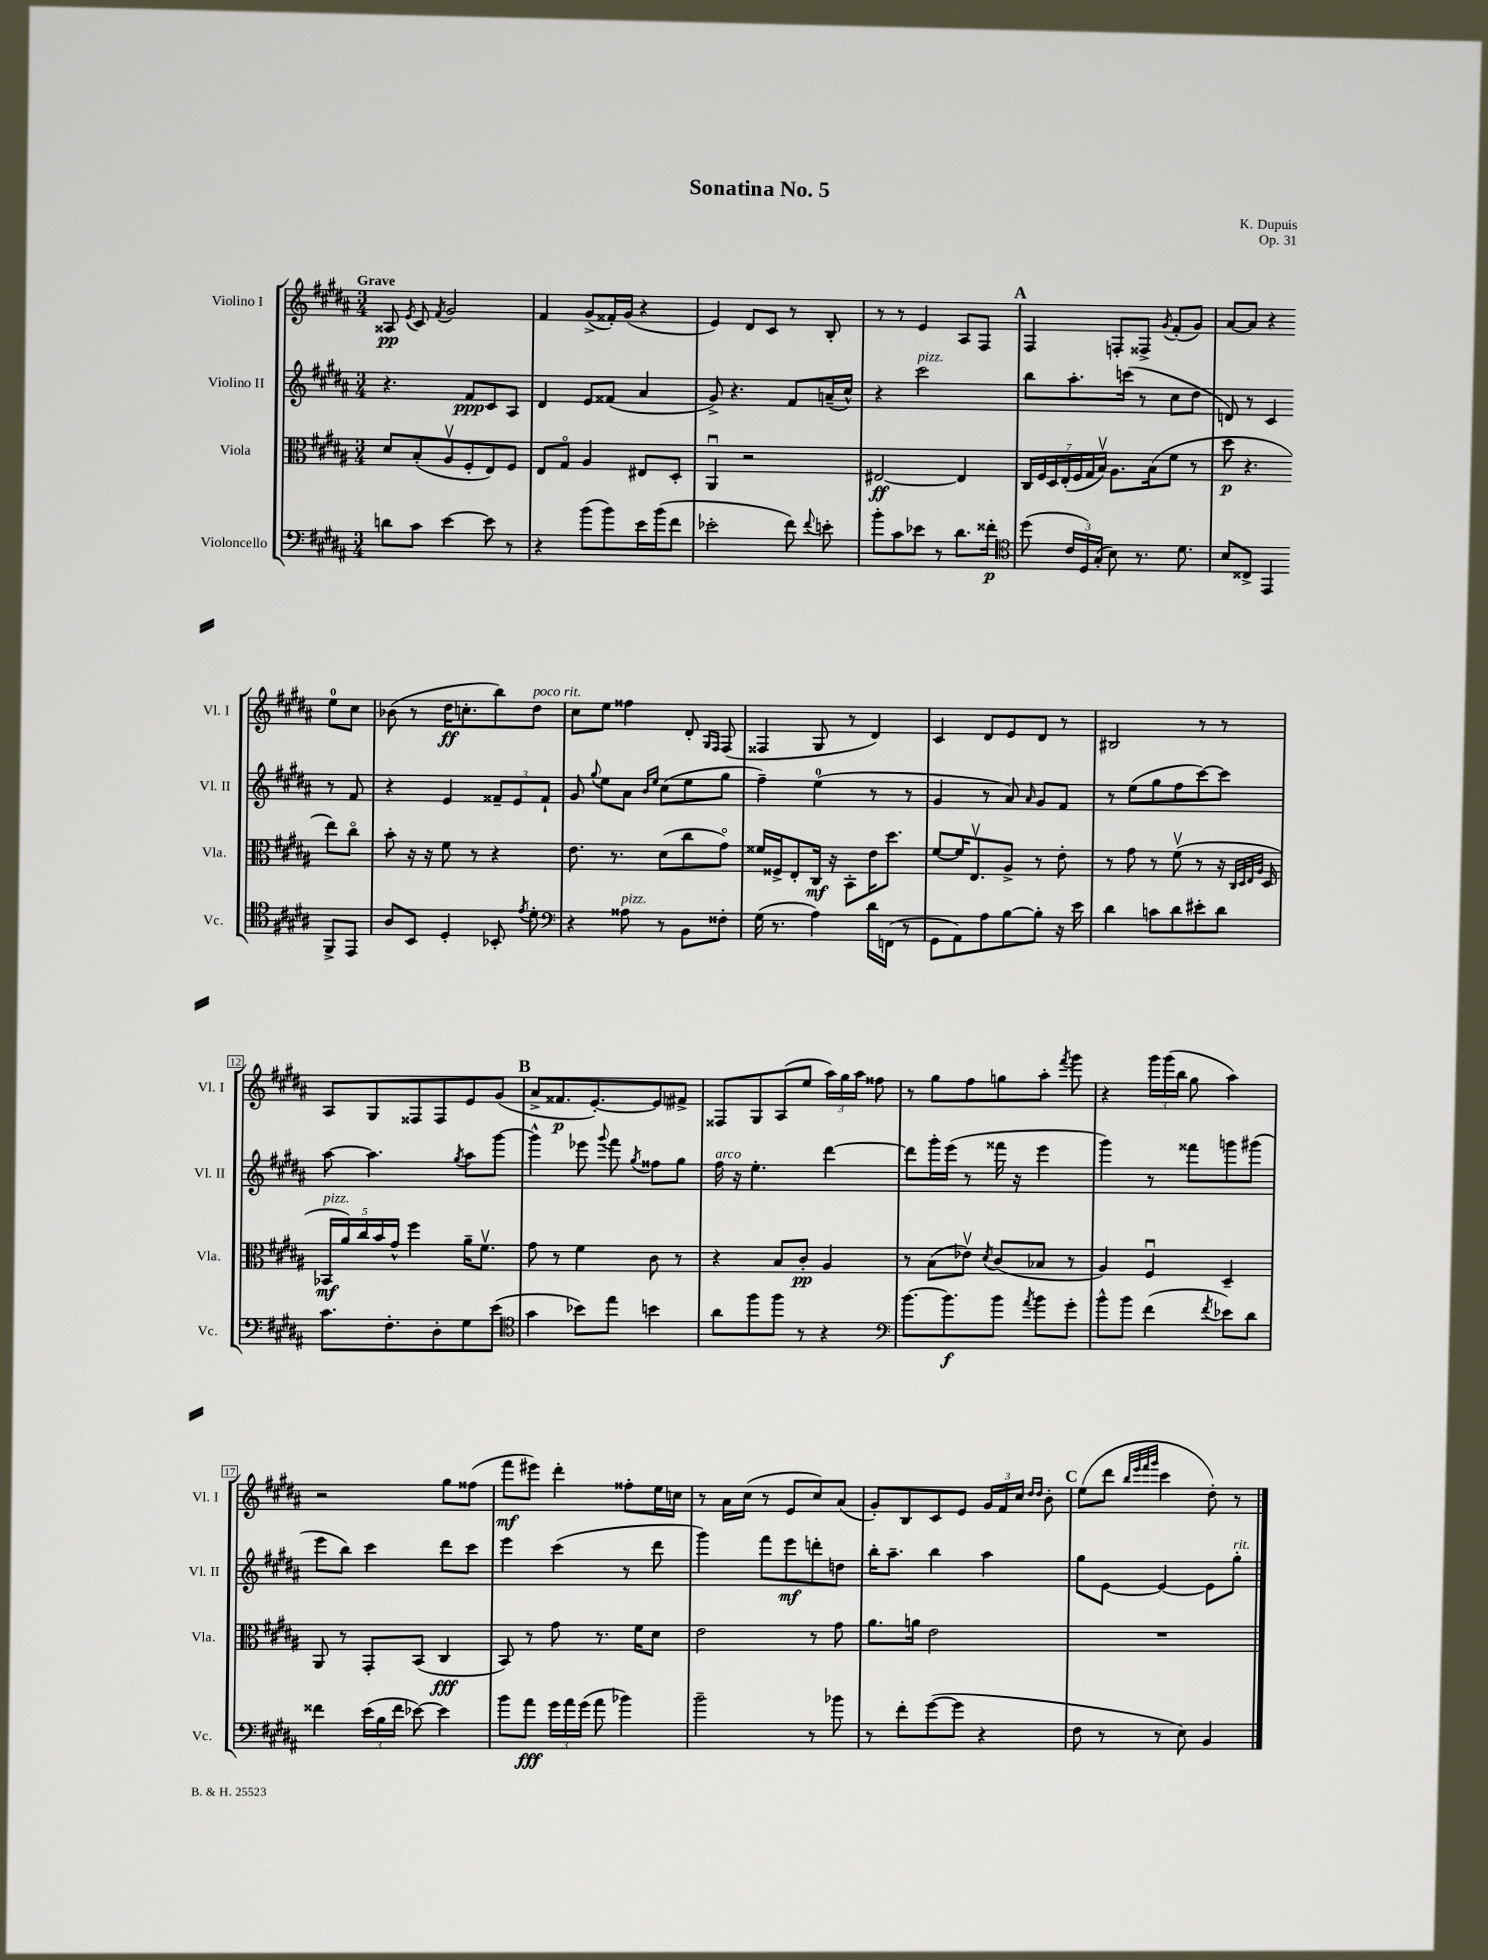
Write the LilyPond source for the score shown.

\header { title = "Sonatina No. 5" composer = "K. Dupuis" opus = "Op. 31" }
<<
\new StaffGroup <<
\new Staff = "s0" \with { instrumentName = "Violino I" shortInstrumentName = "Vl. I" } {
    \clef treble \key b \major \numericTimeSignature \time 3/4 \tempo "Grave"
    \autoBeamOff aisis8\pp \acciaccatura { e'8 } cis'8 \acciaccatura { fis'8 } gis'2 |
    fis'4 gis'8[->( fisis'16-.) gis'16]( r4 |
    e'4) dis'8[ cis'8] r8 b8-. |
    r8 r8 e'4 ais8[ fis8] |
    \mark \markup { \bold "A" } fis4 f8[-. fisis8]-> \acciaccatura { gis'8 } fis'8[-.( gis'8]) |
    ais'8[~ ais'8] r4 e''8[-0 cis''8] |
    bes'8( r8 dis''16[\ff c''8.-. b''8) dis''8]^\markup { \italic "poco rit." } |
    cis''8[ e''8] fisis''4 dis'8-. \grace { gis16[ fis16] } fis8( |
    fisis4 gis8 r8 dis'4) |
    cis'4 dis'8[ e'8 dis'8] r8 |
    bis2 r8 r8 |
    ais8[ gis8 fisis8 fisis8 e'8 gis'8]( |
    \mark \markup { \bold "B" } ais'8[-> fisis'8.\p e'8.~-.) e'8 fis'8]-> |
    fisis8[ gis8 ais8( e''8] \tuplet 3/2 { ais''16[) gis''16 ais''16] } fisis''8 |
    r8 gis''8[ fis''8 g''8 ais''8]-. \acciaccatura { fis'''8 } gis'''8 |
    r4 \tuplet 3/2 { gis'''16[ gis'''16( b''16] } gis''8 ais''4) |
    r2 gis''8[ fisis''8]( |
    fis'''8[\mf eis'''8]) dis'''4-. fisis''8[-. e''16 c''16] |
    r8 ais'16[ cis''16]( r8 e'8[ cis''8) ais'8]( |
    gis'8[-.) b8 cis'8 e'8] \tuplet 3/2 { gis'16[ fis'16 cis''16] } \grace { dis''16[ dis''16] } b'8-. |
    \mark \markup { \bold "C" } e''8[( dis'''8] \grace { b''32[ e'''32 fis'''32 gis'''32] } cis'''4 dis''8-.) r8 \bar "|." |
}
\new Staff = "s1" \with { instrumentName = "Violino II" shortInstrumentName = "Vl. II" } {
    \clef treble \key b \major \numericTimeSignature \time 3/4
    \autoBeamOff r4. fis'8[\ppp cis'8 ais8] |
    dis'4 e'8[ fisis'8]( ais'4 |
    gis'8->) r4. fis'8[ a'16--( cis''16]-^) |
    r4 cis'''2^\markup { \italic "pizz." } |
    \mark \markup { \bold "A" } b''8[ ais''8.-. c'''16]( r8 cis''8[ dis''8] |
    d'8) r8 cis'4 r8 fis'8 |
    r4 e'4 \tuplet 3/2 { fisis'8[-- e'8 fisis'8]-! } |
    gis'8 \appoggiatura { gis''8 } e''8[ ais'8] \grace { b'16[ e''16] } cis''8[( e''8 gis''8] |
    fis''4--) e''4-0( r8 r8 |
    gis'4 r8 ais'8) \grace { ais'16 } gis'8[ fis'8] |
    r8 e''8[( gis''8 fis''8 cis'''8~) cis'''8] |
    ais''8~ ais''4. \acciaccatura { gis''8 } ais''8[ gis'''8]~ |
    \mark \markup { \bold "B" } gis'''4-^ ees'''8 \appoggiatura { gis'''8 } fis'''8 \acciaccatura { gis''8 } fisis''8[ gis''8] |
    fis''16^\markup { \italic "arco" } r16 e''4.-. dis'''4~ |
    dis'''8[ gis'''16-. e'''16]( r8 fisis'''16 r16 e'''4 |
    gis'''4) r8 fisis'''8[ g'''8 gis'''8]( |
    e'''8[ b''8]) cis'''4 dis'''8[ cis'''8] |
    e'''4 cis'''4( r8 dis'''8 |
    gis'''4) fis'''8[ e'''8\mf d'''8-. d''8] |
    b''16[-. ais''8.]-- b''4 ais''4 |
    \mark \markup { \bold "C" } gis''8[ e'8]~ e'4~ e'8[ gis''8]-.^\markup { \italic "rit." } \bar "|." |
}
\new Staff = "s2" \with { instrumentName = "Viola" shortInstrumentName = "Vla." } {
    \clef alto \key b \major \numericTimeSignature \time 3/4
    \autoBeamOff dis'8[ b8-.( ais8\upbow fis8-. e8) fis8] |
    e8[ gis8]\flageolet ais4 eis8[ dis8]-. |
    ais,4\downbow r2 |
    eis2~\ff eis4 |
    \mark \markup { \bold "A" } \tuplet 7/4 { cis16[ fis16 dis16 e16-.( fis16 gis16 b16]\upbow) } ais8.[ b16( fis'8] r8 |
    dis''8\p r4. e''8[) cis''8]\flageolet |
    b'8-. r16 r16 fis'8 r8 r4 |
    e'8. r8. dis'8[( cis''8 gis'8]\flageolet) |
    fisis'16[ fisis16-> e8-. cis16]\mf r16 b,8[-. e'16 dis''8.] |
    fis'8[~ fis'16 e8.\upbow ais8]-> r8 e'8-. |
    r8 gis'8 r8 fis'8\upbow( r8 r16 \grace { cis32[ dis32 e32 ais32] } dis16 |
    \tuplet 5/4 { bes,16[\mf^\markup { \italic "pizz." } ais'16) cis''16 b'16 gis'16]-^ } fis''4 ais'16[-- fis'8.]\upbow |
    \mark \markup { \bold "B" } gis'8 r8 fis'4 cis'8 r8 |
    r4 b8[ cis'8]-.\pp ais4 |
    r8 b8[( ees'8]\upbow) \acciaccatura { dis'8 } cis'8[( bes8] r8 |
    ais4) fis4\downbow dis4-- |
    ais,8 r8 gis,8[-. b,8]( cis4\fff |
    b,8) r8 gis'8 r8. fis'16[ dis'8] |
    e'2 r8 gis'8 |
    ais'8.[ a'16] e'2 |
    \mark \markup { \bold "C" } R2. \bar "|." |
}
\new Staff = "s3" \with { instrumentName = "Violoncello" shortInstrumentName = "Vc." } {
    \clef bass \key b \major \numericTimeSignature \time 3/4
    \autoBeamOff d'8[ cis'8] e'4~ e'8 r8 |
    r4 b'8[( b'8) e'16 b'16( fis'8] |
    ees'2-. fis'8) \appoggiatura { fis'8 } e'8-. |
    b'8[-. cis'8 ees'8] r8 dis'8.[ fisis'16]-.\p |
    \mark \markup { \bold "A" } \clef tenor dis''8( \tuplet 3/2 { cis'16[ dis16) gis16]-.( } b8) r8. dis'8. |
    b8[ cisis8]-> e,4 fis,8[-> e,8] |
    ais8[ b,8] dis4-. bes,8-. \acciaccatura { e'8 } dis'8-. |
    \clef bass r4 aisis8^\markup { \italic "pizz." } r8 b,8[ fisis8]-. |
    gis16( r8. ais4) dis'16[ f,16]( r8 |
    gis,8[ ais,8) ais8 b8~ b8]-. r16 e'16 |
    dis'4 c'8[ dis'8 eis'8-. dis'8] |
    cis'8.[ fis8.-. dis8-. gis8 e'8]( |
    \mark \markup { \bold "B" } \clef tenor gis'4 bes'8[) e''8] b'4 |
    ais'8[ fis''8 fis''8] r8 r4 |
    \clef bass b'8.[~ b'8.\f b'8] \acciaccatura { ais'8 } b'8[ gis'8]-. |
    b'8[-^ b'8] fis'4( \acciaccatura { fis'8 } ees'8[) dis'8] |
    fisis'4 \tuplet 3/2 { e'16[( b16 fisis'16] } ees'8~) ees'4 |
    b'8[ ais'8]\fff \tuplet 3/2 { gis'16[ ais'16 gis'16]( } ais'8 bes'4) |
    b'2-- r8 bes'8 |
    r8 fis'8[-. gis'8~( gis'8] r4 |
    \mark \markup { \bold "C" } fis8 r8 r8 e8) b,4 \bar "|." |
}
>>
>>
\layout { \context { \Score \override BarNumber.stencil = #(make-stencil-boxer 0.1 0.3 ly:text-interface::print) } }
